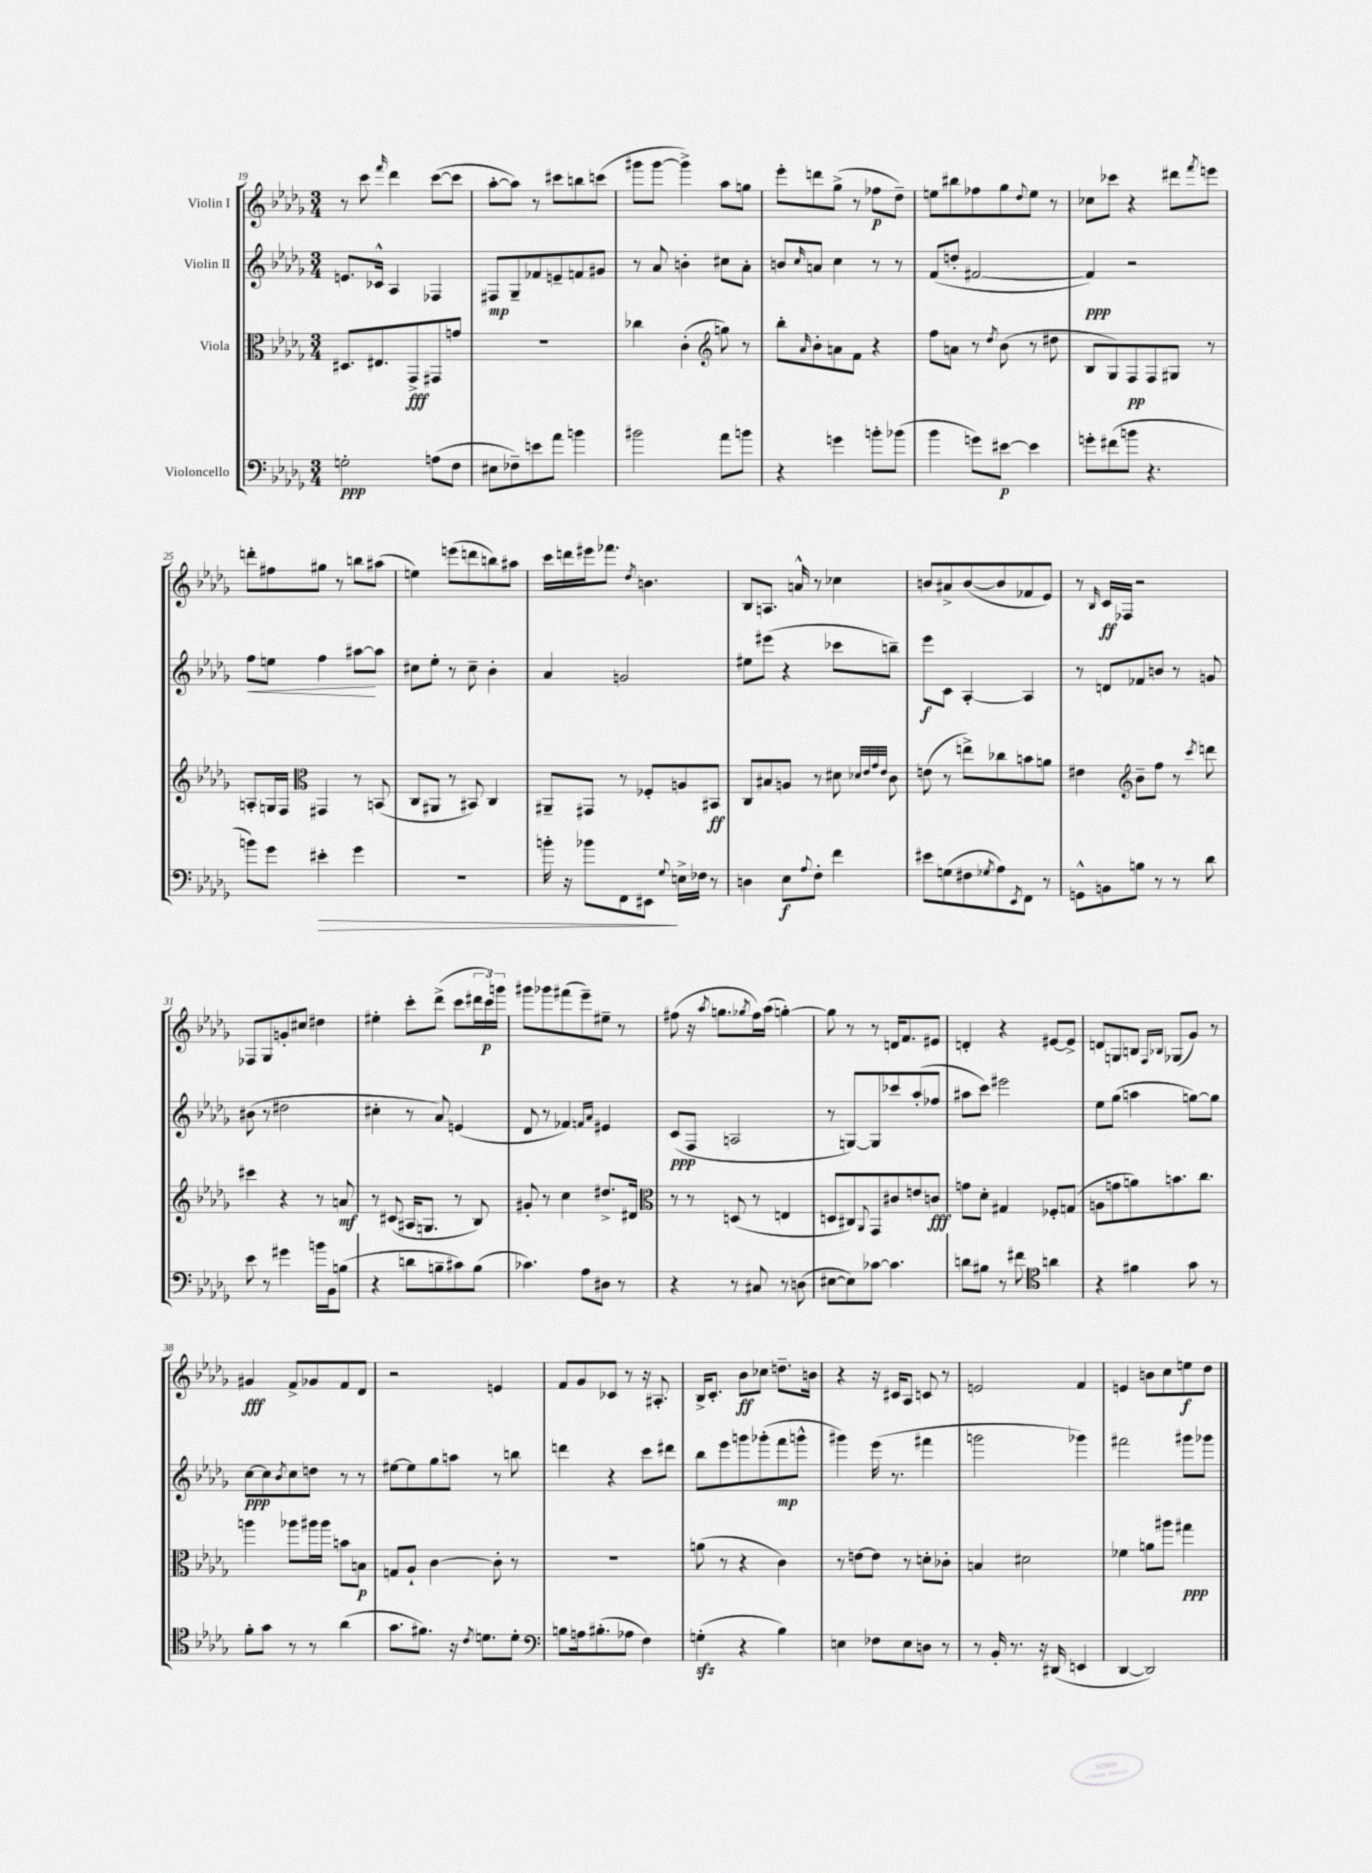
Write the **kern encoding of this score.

**kern	**kern	**kern	**kern
*staff4	*staff3	*staff2	*staff1
*clefF4	*clefC3	*clefG2	*clefG2
*k[b-e-a-d-g-]	*k[b-e-a-d-g-]	*k[b-e-a-d-g-]	*k[b-e-a-d-g-]
*M3/4	*M3/4	*M3/4	*M3/4
2G'\	8.D#/L	8.e/L	8r
.	.	.	8ccc\
.	8.E#/	16c-^^/Jk	.
.	.	.	16qqfff/
.	.	4A-/	4ddd-\
.	8GG-^/	.	.
(8A\L	8GG#/	4F-/	([8ccc\L
8F\J	8g/J	.	8ccc\]J
=	=	=	=
8E#\L	2.r	8F#/L	[8aa-'\L
8F-~\)	.	8G-~/	8aa-\]J)
8e\	.	8f-/	8r
8a-\J	.	8e~/	8ccc#\L
4b\	.	8f/	8bb\
.	.	8g#/J	(8ccc\J
=	=	=	=
2b#\	4cc-\	8r	8ggg#\L
.	.	8a-/	[8ggg#\J
.	(4c'\	4b'\	4ggg#^\])
*	*clefG2	*	*
8a-\L	8gg\)	8cc#\L	8aa-\L
8b\J	8r	8a-'\J	8gg\J
=	=	=	=
4r	8bb-'\L	8b/L	8eee-'\L
.	16qqa-/	16qqcc/	.
.	8b-'\	8a/J	8ddd\
4g\	8a\	4cc\	(8gg-^\J
.	8f\J	.	8r
8b'\L	4r	8r	8ff-\L
(8b-\J	.	8r	8dd-~\J)
=	=	=	=
4b-\	8ff\L	(8f/L	8ee\L
.	8a\J	8dd'/J	8bb#\
8g\L)	8r	[2f#/	8ff-\
.	8qdd-/	.	.
[8e#\J	(8b-\	.	8gg-\
.	.	.	8qqdd-/
4e#\]	8r	.	8ee\J
.	8dd#\	.	8r
=	=	=	=
8g'\L	8B-/L	4f#/])	8cc-\L
(8f#\	8G-/)	.	8ccc-\J
8b\J	8F/	2r	4r
4.r	8F/	.	.
.	8G#/J	.	8ddd#\L
.	.	.	8qfff/
.	8r	.	8eee\J
=	=	=	=
8b\L)	8A'/L	8ff\L	8ddd'\L
8g-\J	16G/L	8ee\J	8ff#\
.	16F/JJ	.	.
*	*clefC3	*	*
4e#'\	4GG#/	4ff\	8gg#\J
.	.	.	8r
4g-\	8r	[8aa#\L	8bb\L
.	(8BB/	8aa#\]J	(8aa#\J
=	=	=	=
2.r	8C/L	8cc#\L	4ee\)
.	8AA#/J	8ee-'\J	.
.	8r	8r	(8eee\L
.	8BB#/)	8cc#~\	8ddd\
.	4C/	4b-'\	8bb\)
.	.	.	8aa#\J
=	=	=	=
16b'\	8AA#~/L	4a-/	16ccc\LL
16r	.	.	16ddd\
8b-\L	8GG#/J	.	16eee#\J
.	.	.	8.fff-\J
8FF\	8r	2g/	.
.	.	.	8qdd-/
8EE#\J	8F-'/L	.	4.b\
8qqG-/	.	.	.
16E^\LL	8A/	.	.
16F-\JJ	.	.	.
8r	8BB#/J	.	.
=	=	=	=
4D\	8C/L	8ee#\L	8B-/L
.	8B#/	(8eee#\J	8.A/J
8E-\L	8A/J	4r	.
.	.	.	16a^^/
8qqA-/	.	.	.
8F'\J	8r	.	8r
4f\	8d#\	8ccc-\L	4cc-\
.	32qqd-/LLL	.	.
.	32qqe-/	.	.
.	32qqg-/	.	.
.	32qqe-/JJJ	.	.
.	8c\	8bb~\J)	.
=	=	=	=
8e#\L	(8e\	8eee-\L	8b/L
(8G\	8r	8c\J	8a#^/
8F#\	8ee^\L)	[4A-'/	([8b/
8qG-/	.	.	.
8A-\)	8cc-\	.	8b/]
8qEE-/	.	.	.
8FF\J	8b\	4A-/]	8f-/
8r	8a\J	.	8e-/J)
=	=	=	=
8GG^^\L	4e#\	8r	8r
.	.	.	16qqB-/
8BB\	.	8d/L	16c/LL
.	.	.	16F-/JJ
*	*clefG2	*	*
8B\J	8b-~\L	8f-/	2r
8r	8ff\J	8b/J	.
8r	8r	8r	.
.	8qccc/	.	.
8d-\	8ddd\	8g/	.
=	=	=	=
8e-\	4ccc#\	(8b#\	8F-/L
8r	.	8r	8G-/
4g#\	4r	2dd#\	8g'/
.	.	.	8cc#/J
16b\LL	8r	.	4dd#\
16BB-\J	.	.	.
(8B\J	8a/	.	.
=	=	=	=
4r	8r	4cc#'\	4ee#'\
.	(8c#/	.	.
8d\L	16A#/LK	8r	8ccc'\L
.	8.G/J	.	.
8B~\	.	8a-/)	(8ddd-^\J
8c#\)	8r	(4e/	8ccc\L
(8B\J	8B-/)	.	24ddd#\L
.	.	.	24ccc\)
.	.	.	24ggg\JJ
=	=	=	=
4.c-\)	8g#'/	8d-/	8ggg#\L
.	8r	8r	8ggg-\
.	4cc\	4f-/)	(8fff#\
8A-\L	.	.	8eee-~\)
.	.	16qqf/LL	.
.	.	16qqa-/JJ	.
8D#\J	8.dd#^/L	4e#/	8ee#~\J
8r	.	.	8r
.	16d#/Jk	.	.
=	=	=	=
*	*clefC3	*	*
4r	8r	(8c/L	(8ff#\
.	8r	8F/J	16r
.	.	.	8qaa-/
.	.	.	8.gg\L
8r	(8D/	2A/	.
.	.	.	8qgg-/
8C#/	8r	.	16ff#\L)
.	.	.	(16aa-\JJ
8r	4E/	.	[4gg'\)
(8D\	.	.	.
=	=	=	=
[8E#\L	8D/L	8r	8gg\]
8E#\])	8C#/)	[8G/L)	8r
.	8qqAA-/	.	.
[8c-\J	8GG-/	8G/]	8r
4.c-\]	8c#/	8ccc-/	16d/LK
.	.	.	8.f/
.	8e/	(8aa-'/	.
.	8c/J	8ff-/J	8e#/J
=	=	=	=
8d\L	8g\L	8aa#\L	4d'/
8B#\J	8d-'\J	8ccc\J)	.
8r	4G#/	2eee#\	4r
8f#\	.	.	.
*clefC4	*	*	*
4a\	8F-'/L	.	[8e#/L
.	(8G/J	.	8e#^/]J
=	=	=	=
4r	8A\L	8ee-\L	8d/L
.	8g\	(8gg-\J	8G/
4f#\	8a\)	4aa\	8B/J
.	.	.	16qqF/LL
.	.	.	16qqB-/JJ
.	8.b\	.	(8G-/L
8g-\	.	[8gg\L)	8g-/J)
.	8.cc\J	.	.
8r	.	8gg\]J	8r
=	=	=	=
8f'\L	4aa\	[8cc\L	4g#/
8g-\J	.	8cc\]	.
.	.	8qb-/	.
8r	8aa-\L	8cc\	8f^/L
8r	16aa#\L	8dd\J	8g-/
.	16aa#\JJ	.	.
(4a-\	8b\L	8r	8f/
.	8B\J	8r	8d-/J
=	=	=	=
8.g-\L	8G/L	[8ee#\L	2r
.	8A-`/J	8ee#\]	.
8.f#\J)	.	.	.
.	[4c\	8gg-\	.
16r	.	8aa\J	.
8qc/	.	.	.
8.d\L	.	.	.
.	8c'\]	8r	4e/
8d'\J	8r	8bb\	.
=	=	=	=
*clefF4	*	*	*
8B\L	2.r	4ddd\	8f/L
16A\k	.	.	8g-/
(8.B#'\	.	.	.
.	.	4r	8c-/J
8A-\J	.	.	8r
4F\)	.	8ccc\L	16r
.	.	.	8.A#'/
.	.	8ddd#\J	.
=	=	=	=
(4G'\	(8a\	8bb-\L	16B-^/LK
.	.	.	8.c'/J
.	8r	8eee-\	.
4r	4r	8ggg\	8b-\L
.	.	(8ggg-'\	8cc-\J
4B-\)	4c\)	8fff\	8.dd~\L
.	.	8ggg^^\J	.
.	.	.	16b\Jk
=	=	=	=
4E\	8r	4ggg#\)	4r
.	[8e\L	.	.
8F-\L	8e\]J	(16eee-\	16r
.	.	8.r	16c#/LK
8E\	8r	.	8A-/J
8D\J	8d'\L	4fff#\	8c/
8r	8c-'\J	.	8r
=	=	=	=
8r	4B/	2ggg\	2e/
16BB-'/	.	.	.
8.r	.	.	.
.	2d#\	.	.
16r	.	.	.
(16DD#/	.	.	.
4EE/	.	4ggg-\)	4f/
=	=	=	=
[4DD-/	4f-\	2fff#\	4e/
2DD-/])	8a\L	.	8b\L
.	8aa#\J	.	8cc\
.	4gg#\	8ggg#\L	8ee\
.	.	8ggg-\J	8dd-\J
==	==	==	==
*-	*-	*-	*-
